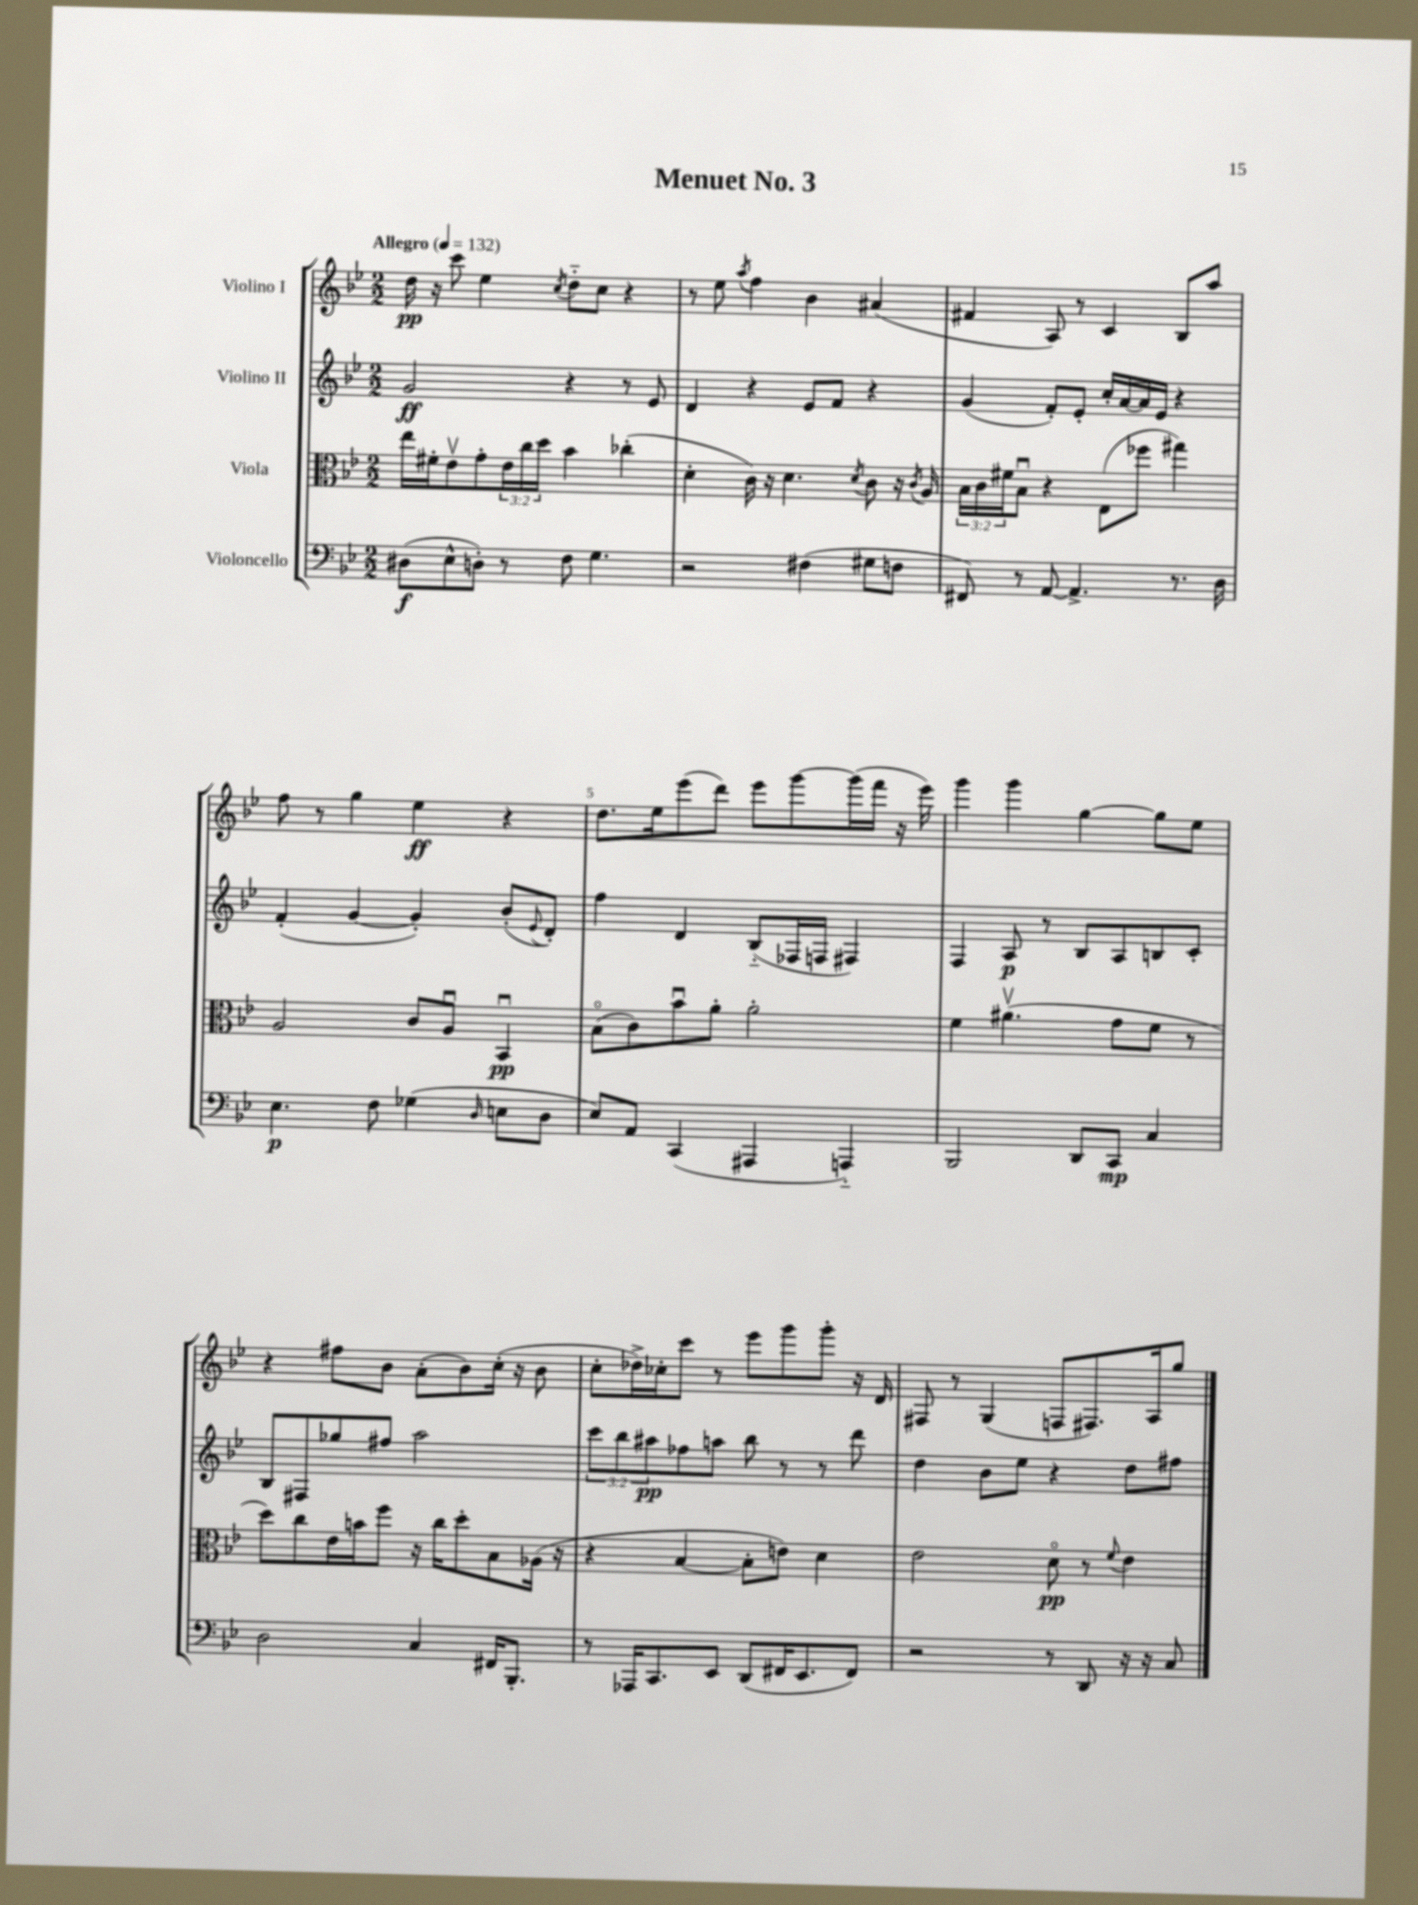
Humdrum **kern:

**kern	**kern	**kern	**kern
*staff4	*staff3	*staff2	*staff1
*clefF4	*clefC3	*clefG2	*clefG2
*k[b-e-]	*k[b-e-]	*k[b-e-]	*k[b-e-]
*M2/2	*M2/2	*M2/2	*M2/2
*MM132	*MM132	*MM132	*MM132
(8D#	16ee-	2g	16dd
.	16f#'	.	16r
8E-^^	8e-v	.	8ccc
8D')	8g'	.	4ee-
8r	24e-	.	.
.	24cc	.	.
.	24dd	.	.
.	.	.	8qcc
8F	4b-	4r	8dd'~
4.G	.	.	8cc
.	(4cc-'	8r	4r
.	.	8e-	.
=	=	=	=
2r	4d'	4d	8r
.	.	.	8ee-
.	.	.	8qaa
.	16c)	4r	4ff
.	16r	.	.
.	4.d	.	.
(4F#	.	8e-	4b-
.	.	8f	.
.	8qd	.	.
8G#	8c	4r	(4a#
8F	16r	.	.
.	8qc	.	.
.	16A	.	.
=	=	=	=
8FF#)	24B-	(4g	4f#
.	24c	.	.
.	24f#	.	.
8r	8B-u	.	.
[8AA	4r	8f')	8A)
4.AA^]	.	8e-'	8r
.	(8E-	16cc'	4c
.	.	[16a	.
.	8ff-	16a]	.
.	.	16e-	.
8.r	4gg#)	4r	8B-
.	.	.	8aa
16D	.	.	.
=	=	=	=
4.E-	2A	(4f'	8ff
.	.	.	8r
.	.	[4g	4gg
8F	.	.	.
(4G-	8c	4g'])	4ee-
.	8Au	.	.
16qqD	.	.	.
8E	4BB-u	(8b-'	4r
.	.	8qqe-	.
8D	.	8d')	.
=	=	=	=
8E-)	(8B-o	4ff	8.dd
8AA	8c)	.	.
.	.	.	16ee-
(4CC	8b-u	4d	(8eee-
.	8a'	.	8ddd)
4AAA#	2a'	(8B-'~	8eee-
.	.	16F-	[8ggg
.	.	16F	.
4AAA'~)	.	4F#)	(16ggg]
.	.	.	16fff
.	.	.	16r
.	.	.	16eee-)
=	=	=	=
2BBB-	4f	4F	4ggg
.	(4.a#v	8A	4ggg
.	.	8r	.
8DD	.	8B-	[4gg
8CC	8g	8A	.
4C	8f	8B	8gg]
.	8r	8c'	8ee-
=	=	=	=
2D	8dd)	8B-	4r
.	8cc	8F#	.
.	16e-	8gg-	8ff#
.	16b	.	.
.	8ff	8ff#	8b-
4C	16r	2aa	(8a'
.	16cc	.	.
.	8dd'	.	8b-)
16FF#	8B-	.	(16cc'
8.BBB-'	.	.	16r
.	(16A-	.	8b-
.	16r	.	.
=	=	=	=
8r	4r	12ccc	8cc'
.	.	12bb-	.
16AAA-	.	.	16dd-^)
.	.	12aa#	.
8.CC	.	.	16cc-'
.	[4B-	8ff-	8ccc
8EE-	.	8aa	8r
(8DD	8B-']	8bb-	8eee-
16FF#	8e)	8r	8ggg
8.EE-	.	.	.
.	4d	8r	8ggg'
8FF#)	.	8ddd	16r
.	.	.	16d
=	=	=	=
2r	2e-	4dd	8F#
.	.	.	8r
.	.	8b-	(4G
.	.	8ee-	.
8r	8do	4r	8F
8DD	8r	.	8.F#)
.	8qqf	.	.
16r	4e-	8dd	.
16r	.	.	16A
8C	.	8ff#	8gg
==	==	==	==
*-	*-	*-	*-
